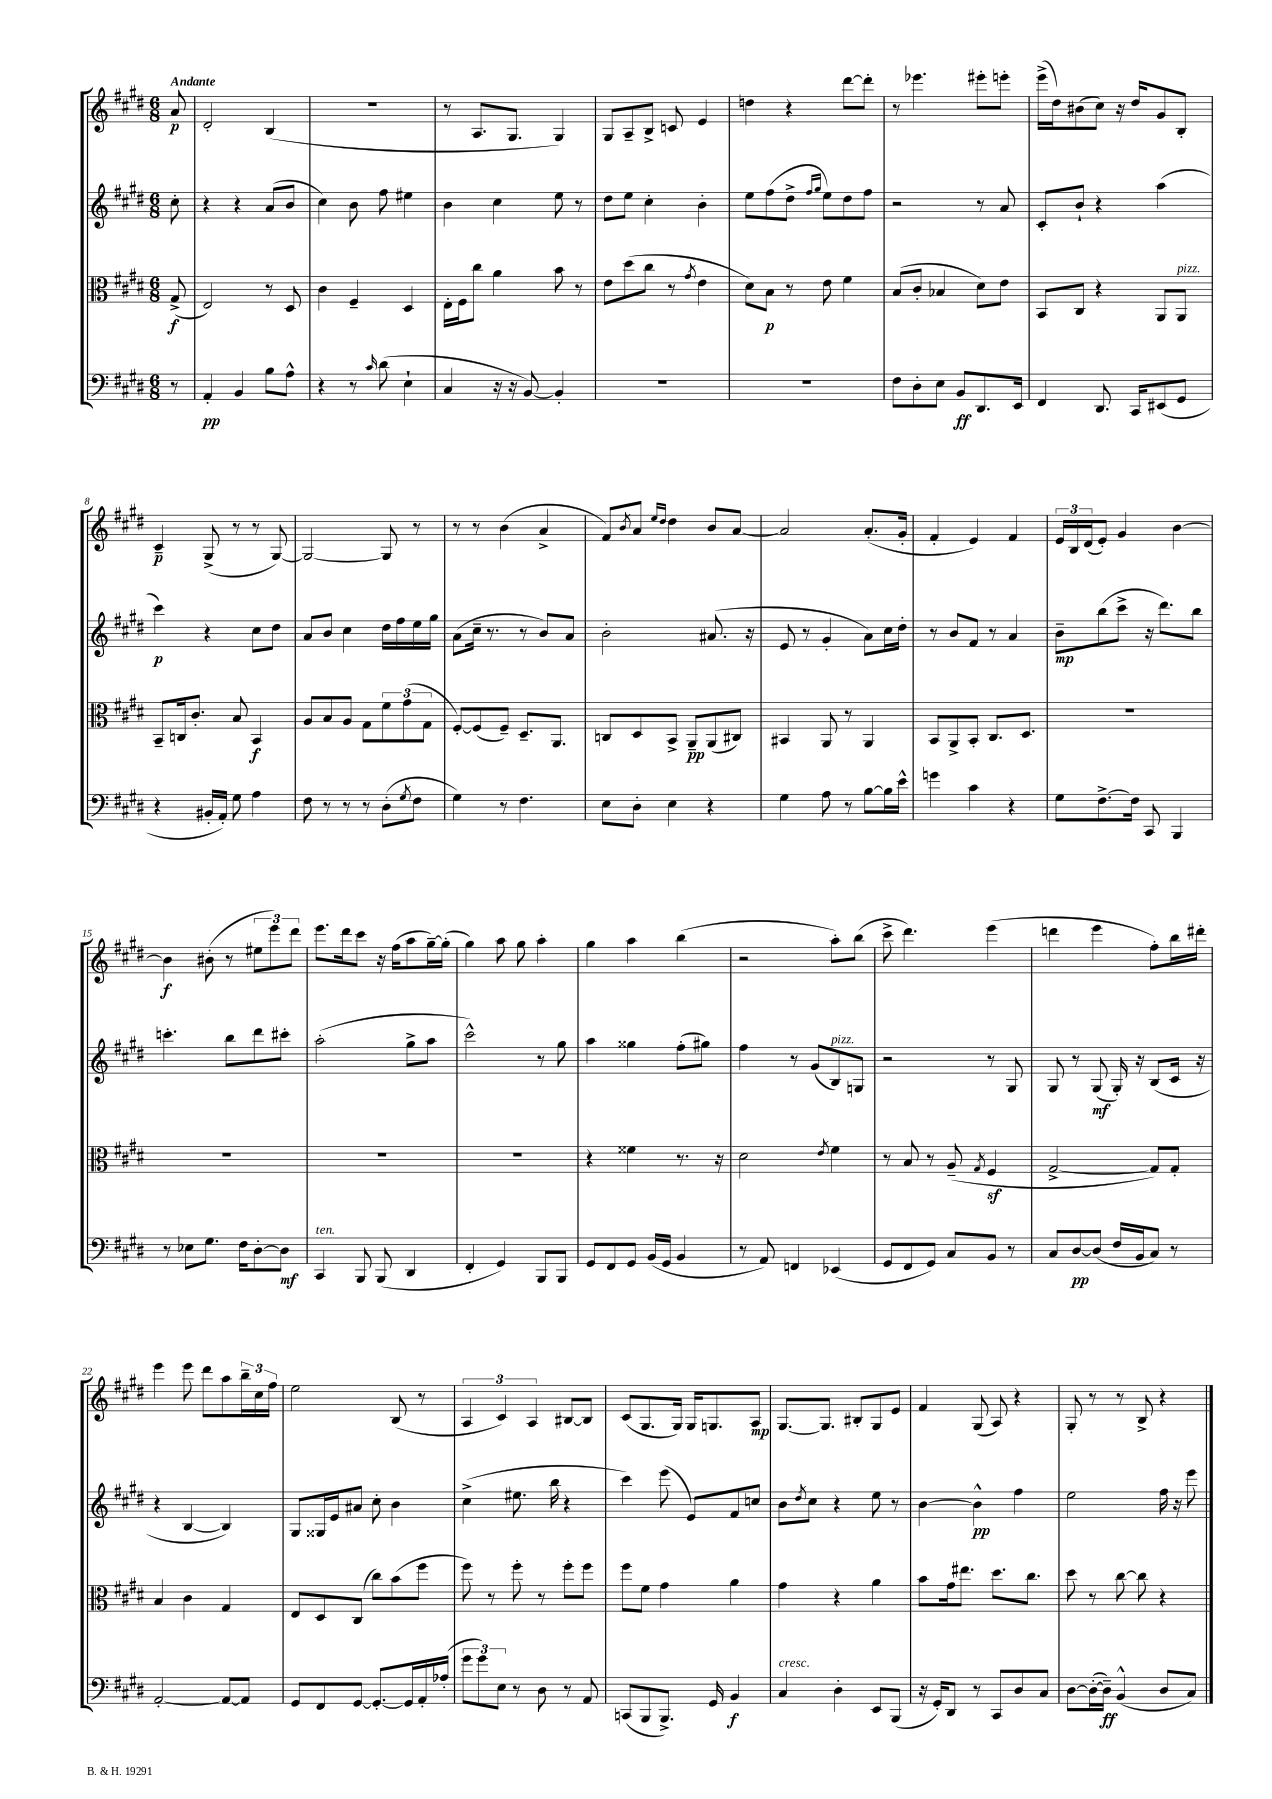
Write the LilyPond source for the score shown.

<<
\new StaffGroup <<
\new Staff = "s0" {
    \clef treble \key e \major \numericTimeSignature \time 6/8 \partial 8 \tempo "Andante"
    a'8\p |
    dis'2-. b4( |
    R2. |
    r8 a8. gis8. gis4) |
    gis8 a8-- b8-> c'8 e'4 |
    d''4 r4 dis'''8~ dis'''8-. |
    r8 ees'''4. eis'''8-. e'''8-. |
    e'''16->( dis''16) bis'8( cis''8) r16 dis''16 gis'8 b8-. |
    cis'4--\p gis8->( r8 r8 gis8~) |
    gis2~ gis8 r8 |
    r8 r8 b'4( a'4-> |
    fis'8) \acciaccatura { b'8 } a'8 \grace { e''16 dis''16 } dis''4 b'8 a'8~ |
    a'2 a'8.-.( gis'16-. |
    fis'4-. e'4) fis'4 |
    \tuplet 3/2 { e'16 b16 dis'16( } e'8-.) gis'4 b'4~ |
    b'4\f bis'8-.( r8 \tuplet 3/2 { eis''8 e'''8) dis'''8 } |
    e'''8. dis'''16 cis'''8 r16 fis''16( a''8 gis''16~--) gis''16-.( |
    gis''4) a''8 gis''8 a''4-. |
    gis''4 a''4 b''4( |
    r2 a''8-.) b''8( |
    cis'''8-> dis'''4.) e'''4( |
    d'''4 e'''4 fis''8-.) b''16 dis'''16-. |
    e'''4 e'''8 dis'''8 a''8 \tuplet 3/2 { b''16-- cis''16 fis''16 } |
    e''2 b8( r8 |
    \tuplet 3/2 { a4 cis'4) a4 } bis8~ bis8 |
    cis'8( gis8. gis16) gis16 g8. a8\mp |
    gis8.~ gis8. bis8-. gis8 e'8 |
    fis'4 gis8( a8) r4 |
    gis8-. r8 r8 b8-> r4 \bar "|." |
}
\new Staff = "s1" {
    \clef treble \key e \major \numericTimeSignature \time 6/8 \partial 8
    cis''8-. |
    r4 r4 a'8( b'8 |
    cis''4) b'8 fis''8 eis''4 |
    b'4 cis''4 e''8 r8 |
    dis''8 e''8 cis''4-. b'4-. |
    e''8 fis''8( dis''8-> \grace { fis''16 gis''16 } e''8) dis''8 fis''8 |
    r2 r8 a'8 |
    cis'8-. b'8-! r4 a''4( |
    cis'''4\p) r4 cis''8 dis''8 |
    a'8 b'8 cis''4 dis''16 fis''16 e''16 gis''16 |
    a'8( cis''16-- r8. r8 b'8) a'8 |
    b'2-. ais'8.( r16 |
    e'8 r8 gis'4-. a'8) cis''16 dis''16-. |
    r8 b'8 fis'8 r8 a'4 |
    b'8--\mp b''8( cis'''8-> r16 dis'''8.) b''8 |
    c'''4.-. b''8 dis'''8 cis'''8-. |
    a''2-.( gis''8-> a''8 |
    cis'''2-^) r8 gis''8 |
    a''4 gisis''4 fis''8-.( gis''8) |
    fis''4 r8 gis'8( b8^\markup { \italic "pizz." }) g8 |
    r2 r8 gis8 |
    gis8 r8 gis8\mf( gis16-.) r16 b8( cis'16 r16 |
    r4 b4~ b4) |
    gis8 gisis16 e'16 ais'8 cis''8-. b'4 |
    cis''4->( eis''8. b''16 r4 |
    cis'''4) e'''8( e'8) fis'8 c''8 |
    b'8 \acciaccatura { dis''8 } cis''8 r4 e''8 r8 |
    b'4~ b'4-^\pp fis''4 |
    e''2 fis''16 r16 e'''8 \bar "|." |
}
\new Staff = "s2" {
    \clef alto \key e \major \numericTimeSignature \time 6/8 \partial 8
    gis8->\f( |
    e2) r8 dis8 |
    cis'4 fis4-- dis4 |
    e16-. fis16 cis''8 a'4 b'8 r8 |
    e'8 dis''8( cis''8 r8 \acciaccatura { gis'8 } e'4 |
    dis'8) b8\p r8 e'8 fis'4 |
    b8( cis'8-. bes4 dis'8) e'8 |
    b,8 cis8 r4 a,8 a,8^\markup { \italic "pizz." } |
    b,8-- c16 cis'8.-. b8 b,4\f |
    a8 b8 a8 gis8 \tuplet 3/2 { fis'8 gis'8( gis8 } |
    fis8~-.) fis8( fis8--) dis8.-- a,8. |
    c8 dis8 b,8-> a,8--\pp a,8( cis8) |
    bis,4 a,8 r8 a,4 |
    b,8 a,8-> b,8-. cis8. dis8. |
    R2. |
    R2. |
    R2. |
    R2. |
    r4 fisis'4 r8. r16 |
    dis'2 \acciaccatura { e'8 } fis'4 |
    r8 b8 r8 a8--( \acciaccatura { gis8 } fis4\sf |
    gis2~-> gis8) gis8-. |
    b4 cis'4 gis4 |
    e8 dis8 cis8( cis''8) b'8( fis''8 |
    fis''8) r8 fis''8-. r8 fis''8-. fis''8 |
    fis''8 fis'8 gis'4 a'4 |
    gis'4 r4 a'4 |
    b'8 gis'16 eis''8. dis''8. cis''8. |
    dis''8 r8 cis''8~ cis''8 r4 \bar "|." |
}
\new Staff = "s3" {
    \clef bass \key e \major \numericTimeSignature \time 6/8 \partial 8
    r8 |
    a,4-.\pp b,4 b8 a8-^ |
    r4 r8 \grace { cis'16 } dis'8( e4-! |
    cis4 r16 r16 b,8~) b,4-. |
    R2. |
    R2. |
    fis8 dis8-. e8 b,8\ff dis,8. e,16 |
    fis,4 dis,8. cis,16 eis,8( gis,8 |
    r4 bis,16-. a,16-.) gis8 a4 |
    fis8 r8 r8 r8 dis8-.( \acciaccatura { gis8 } fis8 |
    gis4) r8 fis4. |
    e8 dis8-. e4 r4 |
    gis4 a8 r8 b8~ b16 e'16-^ |
    g'4 cis'4 r4 |
    gis8 fis8.~-> fis16 cis,8 b,,4 |
    r8 ees8 gis8. fis16 dis8~-. dis8\mf |
    cis,4^\markup { \italic "ten." } b,,8 b,,8( dis,4 |
    fis,4-. gis,4) b,,8 b,,8 |
    gis,8 fis,8 gis,8 b,16( gis,16 b,4 |
    r8 a,8) f,4 ees,4( |
    gis,8 fis,8 gis,8) cis8 b,8 r8 |
    cis8 dis8~\pp dis8( fis16 b,16 cis8) r8 |
    a,2~-. a,8~ a,8 |
    gis,8 fis,8 gis,8~ gis,8.~-. gis,16 a,16-. aes16-.( |
    \tuplet 3/2 { gis'8 gis'8) e8 } r8 dis8 r8 a,8 |
    c,8( b,,8 b,,8.->) gis,16 b,4\f |
    cis4^\markup { \italic "cresc." } dis4-. e,8 b,,8( |
    r16 gis,16-.) dis,8 r8 cis,8 dis8 cis8 |
    dis8~ dis16~-.( dis16--\ff) b,4-^( dis8 cis8) \bar "|." |
}
>>
>>
